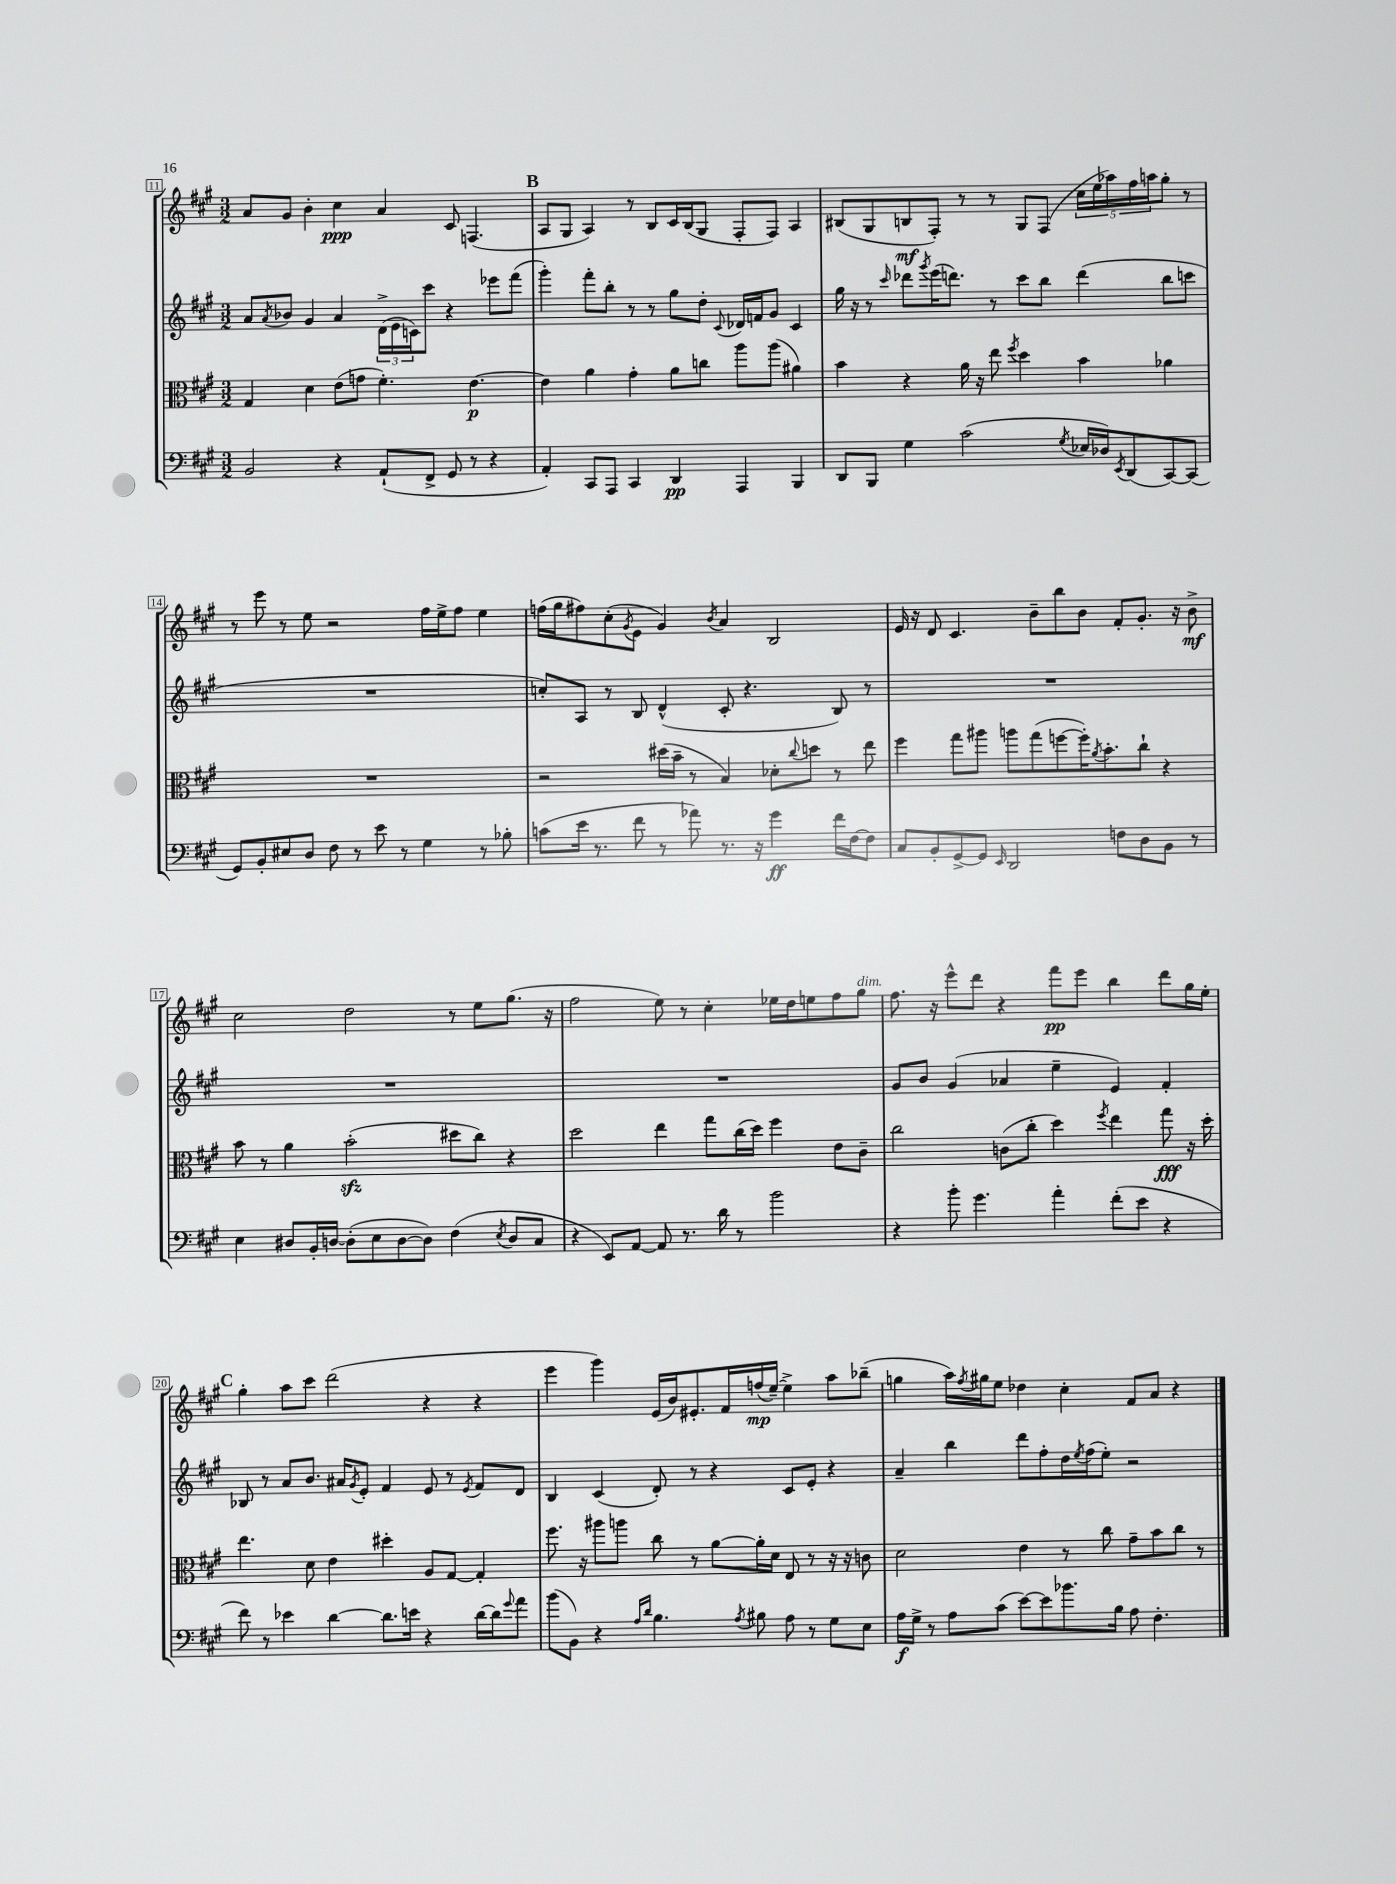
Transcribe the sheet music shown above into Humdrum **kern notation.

**kern	**dynam	**kern	**dynam	**kern	**kern	**dynam
*part4	*part4	*part3	*part3	*part2	*part1	*part1
*staff4	*staff4	*staff3	*staff3	*staff2	*staff1	*staff1
*clefF4	*	*clefC3	*	*clefG2	*clefG2	*
*k[f#c#g#]	*	*k[f#c#g#]	*	*k[f#c#g#]	*k[f#c#g#]	*
*M3/2	*	*M3/2	*	*M3/2	*M3/2	*
=11	=11	=11	=11	=11	=11	=11
2BB/	.	4G#/	.	8a/L	8a/L	.
.	.	.	.	8qa/	.	.
.	.	.	.	8b-X/J	8g#/J	.
.	.	4d\	.	4g#/	4b'\	.
4r	.	(8e\L	.	4a/	4cc#\	ppp
.	.	8gn\J	.	.	.	.
(8AA`/L	.	4.f#'\)	.	(24d^\LL	4a/	.
.	.	.	.	24e\	.	.
.	.	.	.	24cn\J)	.	.
8FF#^/J	.	.	.	8ccc#\J	.	.
8GG#/	.	.	.	4r	8c#/	.
8r	.	[4.e\	p	.	(4.Fn/	.
4r	.	.	.	8eee-X\L	.	.
.	.	.	.	(8fff#\J	.	.
!!LO:REH:place=s1:t=B
=12	=12	=12	=12	=12	=12	=12
4AA'/)	.	4e\]	.	4ggg#'\)	8A/L	.
.	.	.	.	.	8G#/J	.
8CC#/L	.	4a\	.	8fff#'\L	4A/)	.
8AAA/J	.	.	.	8bb'\J	.	.
4CC#/	.	4g#'\	.	8r	8r	.
.	.	.	.	8r	8B/L	.
4DD/	pp	8a\L	.	8gg#\L	16c#/L	.
.	.	.	.	.	(16B/J	.
.	.	8ccn\J	.	8dd'\J	8G#/J	.
.	.	.	.	8qqc#/	.	.
4AAA/	.	8aa\L	.	16d-X/LL	8F#'/L	.
.	.	.	.	16fn/J	.	.
.	.	(8aa\J	.	8g#/J	8F#/J)	.
4BBB/	.	4a#X\)	.	4c#/	4A/	.
=13	=13	=13	=13	=13	=13	=13
8DD/L	.	4b\	.	16gg#\	(8B#X/L	.
.	.	.	.	16r	.	.
8BBB/J	.	.	.	8r	8G#/	.
.	.	.	.	16qqccc#/	.	.
4G#\	.	4r	.	8ddd-X\L	8Bn/	mf
.	.	.	.	8qggg#/	.	.
.	.	.	.	(16eee\K	8F#'/J)	.
.	.	.	.	8.dddn\J)	.	.
(2c#\	.	16a\	.	.	8r	.
.	.	16r	.	.	.	.
.	.	8ee\	.	8r	8r	.
.	.	8qff#/	.	.	.	.
.	.	4dd\	.	8ccc#\L	8G#/L	.
.	.	.	.	8bb\J	(8F#/J	.
8qG#/	.	.	.	.	.	.
16E-X/LL	.	4b\	.	(4ddd\	20cc#\LL	.
.	.	.	.	.	20ee\	.
16D-X/J)	.	.	.	.	.	.
.	.	.	.	.	20aa-X\)	.
8qEE/	.	.	.	.	.	.
(8DD/	.	.	.	.	.	.
.	.	.	.	.	20ff#\	.
.	.	.	.	.	20aan\J	.
[8CC#/)	.	4a-X\	.	8bb\L	8gg#'\J	.
(8CC#/J]	.	.	.	8cccn\J	8r	.
!!LO:LB:g=z
=14	=14	=14	=14	=14	=14	=14
8GG#/L)	.	1.r	.	1.r	8r	.
8BB'/	.	.	.	.	8eee\	.
8E#X/	.	.	.	.	8r	.
8D/J	.	.	.	.	8ee\	.
8F#\	.	.	.	.	2r	.
8r	.	.	.	.	.	.
8e\	.	.	.	.	.	.
8r	.	.	.	.	.	.
4G#\	.	.	.	.	16ff#\LL	.
.	.	.	.	.	16ee^\J	.
.	.	.	.	.	8ff#\J	.
8r	.	.	.	.	4ee\	.
8B-X'\	.	.	.	.	.	.
=15	=15	=15	=15	=15	=15	=15
(8cn\L	.	2r	.	8ccn'/L)	(16ffn\LL	.
.	.	.	.	.	16gg#\J	.
16e\Jk	.	.	.	8A/J	8ff#X\)	.
8.r	.	.	.	.	.	.
.	.	.	.	8r	(8cc#'\	.
.	.	.	.	.	8qg#/	.
8f#\	.	.	.	8B/	8e\J	.
8r	.	(16dd#X\LL	.	(4d^^/	4g#/)	.
.	.	16b~\JJ	.	.	.	.
8a-X\)	.	8r	.	.	.	.
.	.	.	.	.	8qb/	.
8.r	.	4B/)	.	8c#'/	4a/	.
.	.	.	.	4.r	.	.
16r	.	.	.	.	.	.
4g#\	ff	8d-X'\L	.	.	2B/	.
.	.	8qqcc#/	.	.	.	.
.	.	8ddn\J	.	.	.	.
16f#\LL	.	8r	.	8B/)	.	.
[16F#\J	.	.	.	.	.	.
8F#\J]	.	8ee\	.	8r	.	.
=16	=16	=16	=16	=16	=16	=16
8C#/L	.	4ff#\	.	1.r	16e/	.
.	.	.	.	.	16r	.
8BB'/	.	.	.	.	8d/	.
[8GG#^/	.	8gg#\L	.	.	4.c#/	.
8GG#/J]	.	8aa#X\J	.	.	.	.
16qqEE/	.	.	.	.	.	.
2DD/	.	8aan\L	.	.	.	.
.	.	(8gg#\	.	.	8b~\L	.
.	.	[8ffn\	.	.	8bb\	.
.	.	16ff'\K])	.	.	8b\J	.
.	.	8qa/	.	.	.	.
.	.	8.b'\	.	.	.	.
8Fn\L	.	.	.	.	8f#'/L	.
8D\	.	8cc#`\J	.	.	8.g#'/J	.
8BB\J	.	4r	.	.	.	.
.	.	.	.	.	16r	.
8r	.	.	.	.	8b^\	mf
!!LO:LB:g=z
=17	=17	=17	=17	=17	=17	=17
4E\	.	8b\	.	1.r	2cc#\	.
.	.	8r	.	.	.	.
8D#X/L	.	4a\	.	.	.	.
16BB'/L	.	.	.	.	.	.
[16Dn/JJ	.	.	.	.	.	.
(8D'\L]	.	(2bzz'\	.	.	2dd\	.
8E\	.	.	.	.	.	.
[8D\	.	.	.	.	.	.
8D\J])	.	.	.	.	.	.
(4F#\	.	8dd#X\L	.	.	8r	.
.	.	8cc#\J)	.	.	8ee\L	.
8qE/	.	.	.	.	.	.
8D/L	.	4r	.	.	(8.gg#\J	.
8C#/J	.	.	.	.	.	.
.	.	.	.	.	16r	.
=18	=18	=18	=18	=18	=18	=18
4r	.	2dd\	.	1.r	2ff#\	.
8EE/L)	.	.	.	.	.	.
[8AA/J	.	.	.	.	.	.
8AA/]	.	4ee\	.	.	8ee\)	.
8.r	.	.	.	.	8r	.
.	.	8gg#\L	.	.	4cc#'\	.
16d\	.	.	.	.	.	.
8r	.	(16cc#\L	.	.	.	.
.	.	16dd\JJ)	.	.	.	.
2b\	.	4ff#\	.	.	16ee-X\LL	.
.	.	.	.	.	16dd\J	.
.	.	.	.	.	8een\	.
.	.	8e\L	.	.	8ff#\	.
!	!	!	!	!	!LO:TX:a:i:t=dim.	!
.	.	8c#~\J	.	.	8gg#\J	.
=19	=19	=19	=19	=19	=19	=19
4r	.	2cc#\	.	8g#/L	8.ff#\	.
.	.	.	.	8b/J	.	.
.	.	.	.	.	16r	.
8b'\	.	.	.	(4g#/	8eee^^\L	.
4.g#\	.	.	.	.	8ddd\J	.
.	.	(8cn\L	.	4a-X/	4r	.
.	.	8cc#'\J	.	.	.	.
4a'\	.	4dd\)	.	4ee~\	8fff#\L	pp
.	.	.	.	.	8eee\J	.
.	.	8qff#/	.	.	.	.
(8f#'\L	.	4ee\	.	4e/)	4bb\	.
8e\J	.	.	.	.	.	.
4r	.	8gg#\	fff	4f#'/	8ddd\L	.
.	.	16r	.	.	16gg#\L	.
.	.	16dd'\	.	.	16ee'\JJ	.
!!LO:LB:g=z
!!LO:REH:place=s1:t=C
=20	=20	=20	=20	=20	=20	=20
8f#\)	.	4.ee\	.	8B-X/	4gg#'\	.
8r	.	.	.	8r	.	.
4e-X\	.	.	.	8a/L	8aa\L	.
.	.	8d\	.	8.b/J	8ccc#\J	.
[4d\	.	4e\	.	.	(2ddd\	.
.	.	.	.	16a#X/KL	.	.
.	.	.	.	8qg#/	.	.
.	.	.	.	8e'/J	.	.
8.d\L]	.	4dd#X'\	.	4f#/	.	.
16en\Jk	.	.	.	.	.	.
4r	.	8A/L	.	8e/	4r	.
.	.	[8G#/J	.	8r	.	.
.	.	.	.	8qe/	.	.
[16d\LL	.	4G#'/]	.	8f#/L	4r	.
16d\J]	.	.	.	.	.	.
8qqg#/	.	.	.	.	.	.
8a\J	.	.	.	8d/J	.	.
=21	=21	=21	=21	=21	=21	=21
(8b\L	.	8.ff#\	.	4B/	4eee\	.
8BB\J)	.	.	.	.	.	.
.	.	16r	.	.	.	.
4r	.	8aa#X\L	.	(4c#/	4ggg#\)	.
.	.	8aan\J	.	.	.	.
16qqA/LL	.	.	.	.	.	.
16qqd/JJ	.	.	.	.	.	.
4.B\	.	8cc#\	.	8d'/)	(16e/LL	.
.	.	.	.	.	16b/J)	.
.	.	8r	.	8r	8.e#X'/	.
.	.	[8a\L	.	4r	.	.
.	.	.	.	.	16f#/L	.
8qA/	.	.	.	.	.	.
8B#X\	.	16a'\L]	.	.	(16ffn/	mp
.	.	16d\JJ	.	.	[16ee~/JJ)	.
8A\	.	8E/	.	8c#/L	4ee^\]	.
8r	.	8r	.	8e'/J	.	.
8G#\L	.	16r	.	4r	8aa\L	.
.	.	16r	.	.	.	.
8E\J	.	8cn\	.	.	(8bb-X~\J	.
=22	=22	=22	=22	=22	=22	=22
16A\LL	f	2d\	.	4a~/	4ggn\	.
16G#^\JJ	.	.	.	.	.	.
8r	.	.	.	.	.	.
8A\L	.	.	.	4bb\	16aa\LL)	.
.	.	.	.	.	8qff#/	.
.	.	.	.	.	16gg#X\J	.
(8c#\J	.	.	.	.	8ee\J	.
[8e\L)	.	4e\	.	8ddd\L	4dd-X\	.
8e\]	.	.	.	8ff#'\	.	.
8.b-X\	.	8r	.	16dd\L	4cc#'\	.
.	.	.	.	8qee/	.	.
.	.	.	.	(16ff#\J	.	.
.	.	8cc#\	.	8ee'\J)	.	.
16B\Jk	.	.	.	.	.	.
8A\	.	8g#~\L	.	2r	8f#/L	.
4.F#'\	.	8b\	.	.	8a/J	.
.	.	8cc#\J	.	.	4r	.
.	.	8r	.	.	.	.
==	==	==	==	==	==	==
*-	*-	*-	*-	*-	*-	*-
